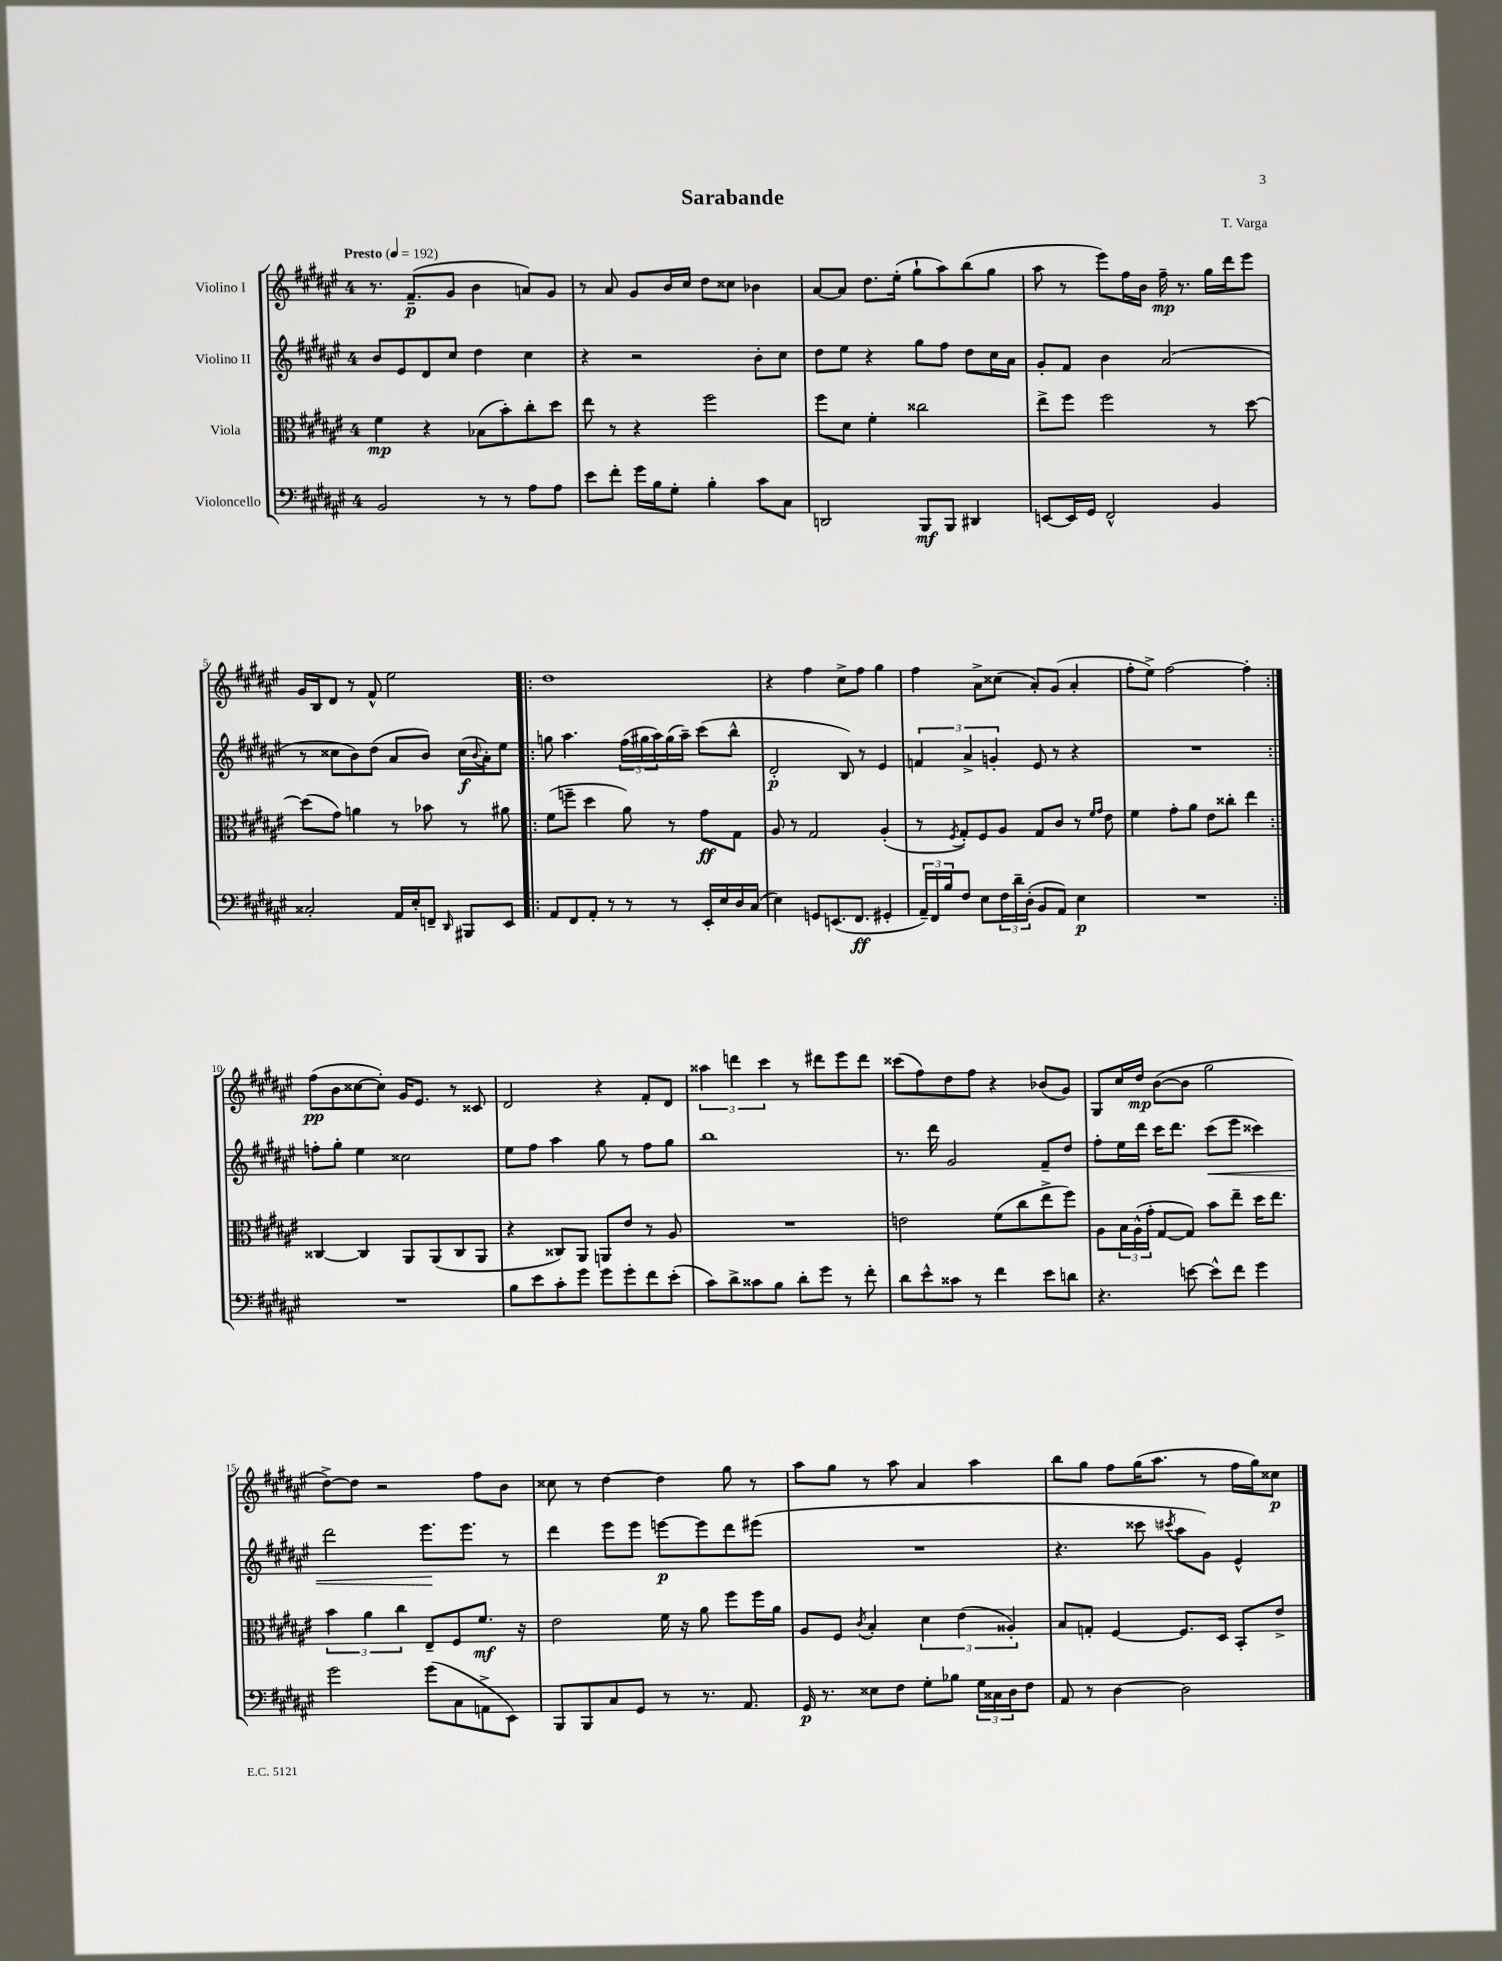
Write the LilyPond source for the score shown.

\header { title = "Sarabande" composer = "T. Varga" }
<<
\new StaffGroup <<
\new Staff = "s0" \with { instrumentName = "Violino I" } {
    \clef treble \key fis \major \once \override Staff.TimeSignature.style = #'single-digit \time 4/4 \tempo "Presto" 4 = 192
    r8. fis'8.--\p( gis'8 b'4 a'8) gis'8 |
    r8 ais'8 gis'8 b'16 cis''16 dis''8 cisis''8 bes'4 |
    ais'8~ ais'8 dis''8. eis''16-.( gis''8-! ais''8) b''8( gis''8 |
    ais''8 r8 eis'''8) fis''16 b'16 fis''16--\mp r8. gis''16 dis'''16 eis'''8 |
    gis'16 b16 dis'8 r8 fis'8-^ eis''2 |
    \repeat volta 2 { dis''1 |
    r4 fis''4 cis''8-> fis''8 gis''4 |
    fis''4 ais'8-> cisis''8( ais'8-.) gis'8( ais'4-. |
    fis''8-. eis''8->) fis''2~ fis''4-. | }
    fis''8\pp( b'8 cisis''8~ cisis''8-.) gis'16 eis'8. r8 cisis'8 |
    dis'2 r4 fis'8-. dis'8 |
    \tuplet 3/2 { aisis''4 d'''4 cis'''4 } r8 dis'''8 eis'''8 dis'''8 |
    cisis'''8( fis''8) dis''8 fis''8 r4 bes'8( gis'8) |
    gis8 cis''16 dis''16\mp b'8~( b'8 gis''2 |
    dis''8~->) dis''8 r2 fis''8 b'8 |
    cisis''8 r8 dis''4~ dis''4 gis''8 r8 |
    ais''8 gis''8 r8 ais''8 ais'4 ais''4 |
    b''8 gis''8 fis''8 gis''16( ais''8. r8 fis''16 gis''16) cisis''8\p \bar "|." |
}
\new Staff = "s1" \with { instrumentName = "Violino II" } {
    \clef treble \key fis \major \once \override Staff.TimeSignature.style = #'single-digit \time 4/4
    b'8 eis'8 dis'8 cis''8 dis''4 cis''4 |
    r4 r2 b'8-. cis''8 |
    dis''8 eis''8 r4 gis''8 fis''8 dis''8 cis''16 ais'16 |
    gis'8-. fis'8 b'4 ais'2( |
    r8 cisis''8 b'8) dis''8( ais'8 b'8) cisis''16\f( \appoggiatura { b'8 } ais'16-.) eis''8 |
    \repeat volta 2 { g''8 ais''4. \tuplet 3/2 { fis''16( gis''16 ais''16) } gis''16( ais''16--) cis'''8( b''8-^ |
    dis'2-.\p b8) r8 eis'4 |
    \tuplet 3/2 { f'4 ais'4-> g'4-. } eis'8 r8 r4 |
    R1 | }
    f''8-. gis''8-. eis''4 cisis''2 |
    eis''8 fis''8 ais''4 gis''8 r8 fis''8 gis''8 |
    b''1 |
    r8. dis'''16 gis'2 fis'8-- dis''8 |
    fis''8-. eis''16 dis'''16 cis'''16 dis'''8. cis'''8\<( eis'''8 cisis'''4) |
    dis'''2 eis'''8.\! eis'''8. r8 |
    dis'''4 eis'''8 eis'''8 e'''8~\p e'''8 dis'''8 eis'''8( |
    R1 |
    r4. cisis'''8 \acciaccatura { cis'''8 } ais''8 gis'8) eis'4-^ \bar "|." |
}
\new Staff = "s2" \with { instrumentName = "Viola" } {
    \clef alto \key fis \major \once \override Staff.TimeSignature.style = #'single-digit \time 4/4
    fis'4\mp r4 bes8( b'8-.) cis''8-. dis''8 |
    eis''8 r8 r4 fis''2 |
    fis''8 dis'8 fis'4-. cisis''2 |
    eis''8-> fis''8 fis''2 r8 dis''8~ |
    dis''8( gis'8) a'4 r8 bes'8 r8 ais'8 |
    \repeat volta 2 { fis'8( f''8-- dis''4 ais'8) r8 gis'8\ff gis8 |
    ais8 r8 gis2 ais4-.( |
    r8 \acciaccatura { fis8 } gis8-.) fis8 ais8 gis8 cis'8 r8 \grace { fis'16 gis'16 } eis'8 |
    fis'4 gis'8-. ais'8 eis'8 cisis''8-. eis''4 | }
    cisis4~ cisis4 ais,8 ais,8( cisis8 ais,8 |
    r4 cisis8) ais,8 a,8 eis'8 r8 ais8 |
    R1 |
    e'2 fis'8( cis''8 eis''8-> fis''8) |
    ais8 \tuplet 3/2 { b16 ais16-^( gis'16-. } gis8~ gis8) b'8 eis''8-- dis''16 eis''8. |
    \tuplet 3/2 { b'4 ais'4 cis''4 } eis8-- fis8 fis'8.\mf r16 |
    eis'2 fis'16 r16 ais'8 fis''8 fis''16 ais'16 |
    ais8 fis8 \acciaccatura { cis'8 } b4-. \tuplet 3/2 { dis'4 eis'4( aisis4-.) } |
    b8 g8-. fis4~ fis8. dis16 b,8-. eis'8-> \bar "|." |
}
\new Staff = "s3" \with { instrumentName = "Violoncello" } {
    \clef bass \key fis \major \once \override Staff.TimeSignature.style = #'single-digit \time 4/4
    b,2 r8 r8 ais8 ais8 |
    eis'8 fis'8-. gis'16 b16 gis8-. b4-. cis'8 cis8 |
    d,2 b,,8\mf b,,8 dis,4 |
    e,8~ e,16 gis,16 fis,2-^ b,4 |
    cisis2-. ais,16 eis16-. f,8-- \grace { dis,16 } bis,,8 eis,8 |
    \repeat volta 2 { ais,8 fis,8 ais,8-. r8 r8 r8 eis,16-. eis16 dis16 cis16( |
    eis4) g,8 e,8.( fis,8.\ff gis,4-. |
    \tuplet 3/2 { ais,16--) fis,16 b16 } fis8 eis8 \tuplet 3/2 { fis16 dis'16-- dis16-.( } b,8 ais,8) eis4\p |
    R1 | }
    R1 |
    b8 eis'8 cis'8-. gis'8 gis'8 gis'8-. fis'8 eis'8-.( |
    cis'8) dis'8-> cisis'8 b8 dis'8-. gis'8 r8 fis'8-. |
    dis'8 eis'8-^ cisis'8 r8 fis'4 eis'8 d'8 |
    r4. e'8~ e'8-^ fis'8 gis'4 |
    gis'2 gis'8( cis8 a,8-> eis,8) |
    b,,8 b,,8 cis8 gis,8 r8 r8. ais,8. |
    gis,16\p r8. eisis8 fis8 gis8-. bes8 \tuplet 3/2 { gis16 cisis16 dis16 } fis8 |
    ais,8 r8 dis4~ dis2 \bar "|." |
}
>>
>>
